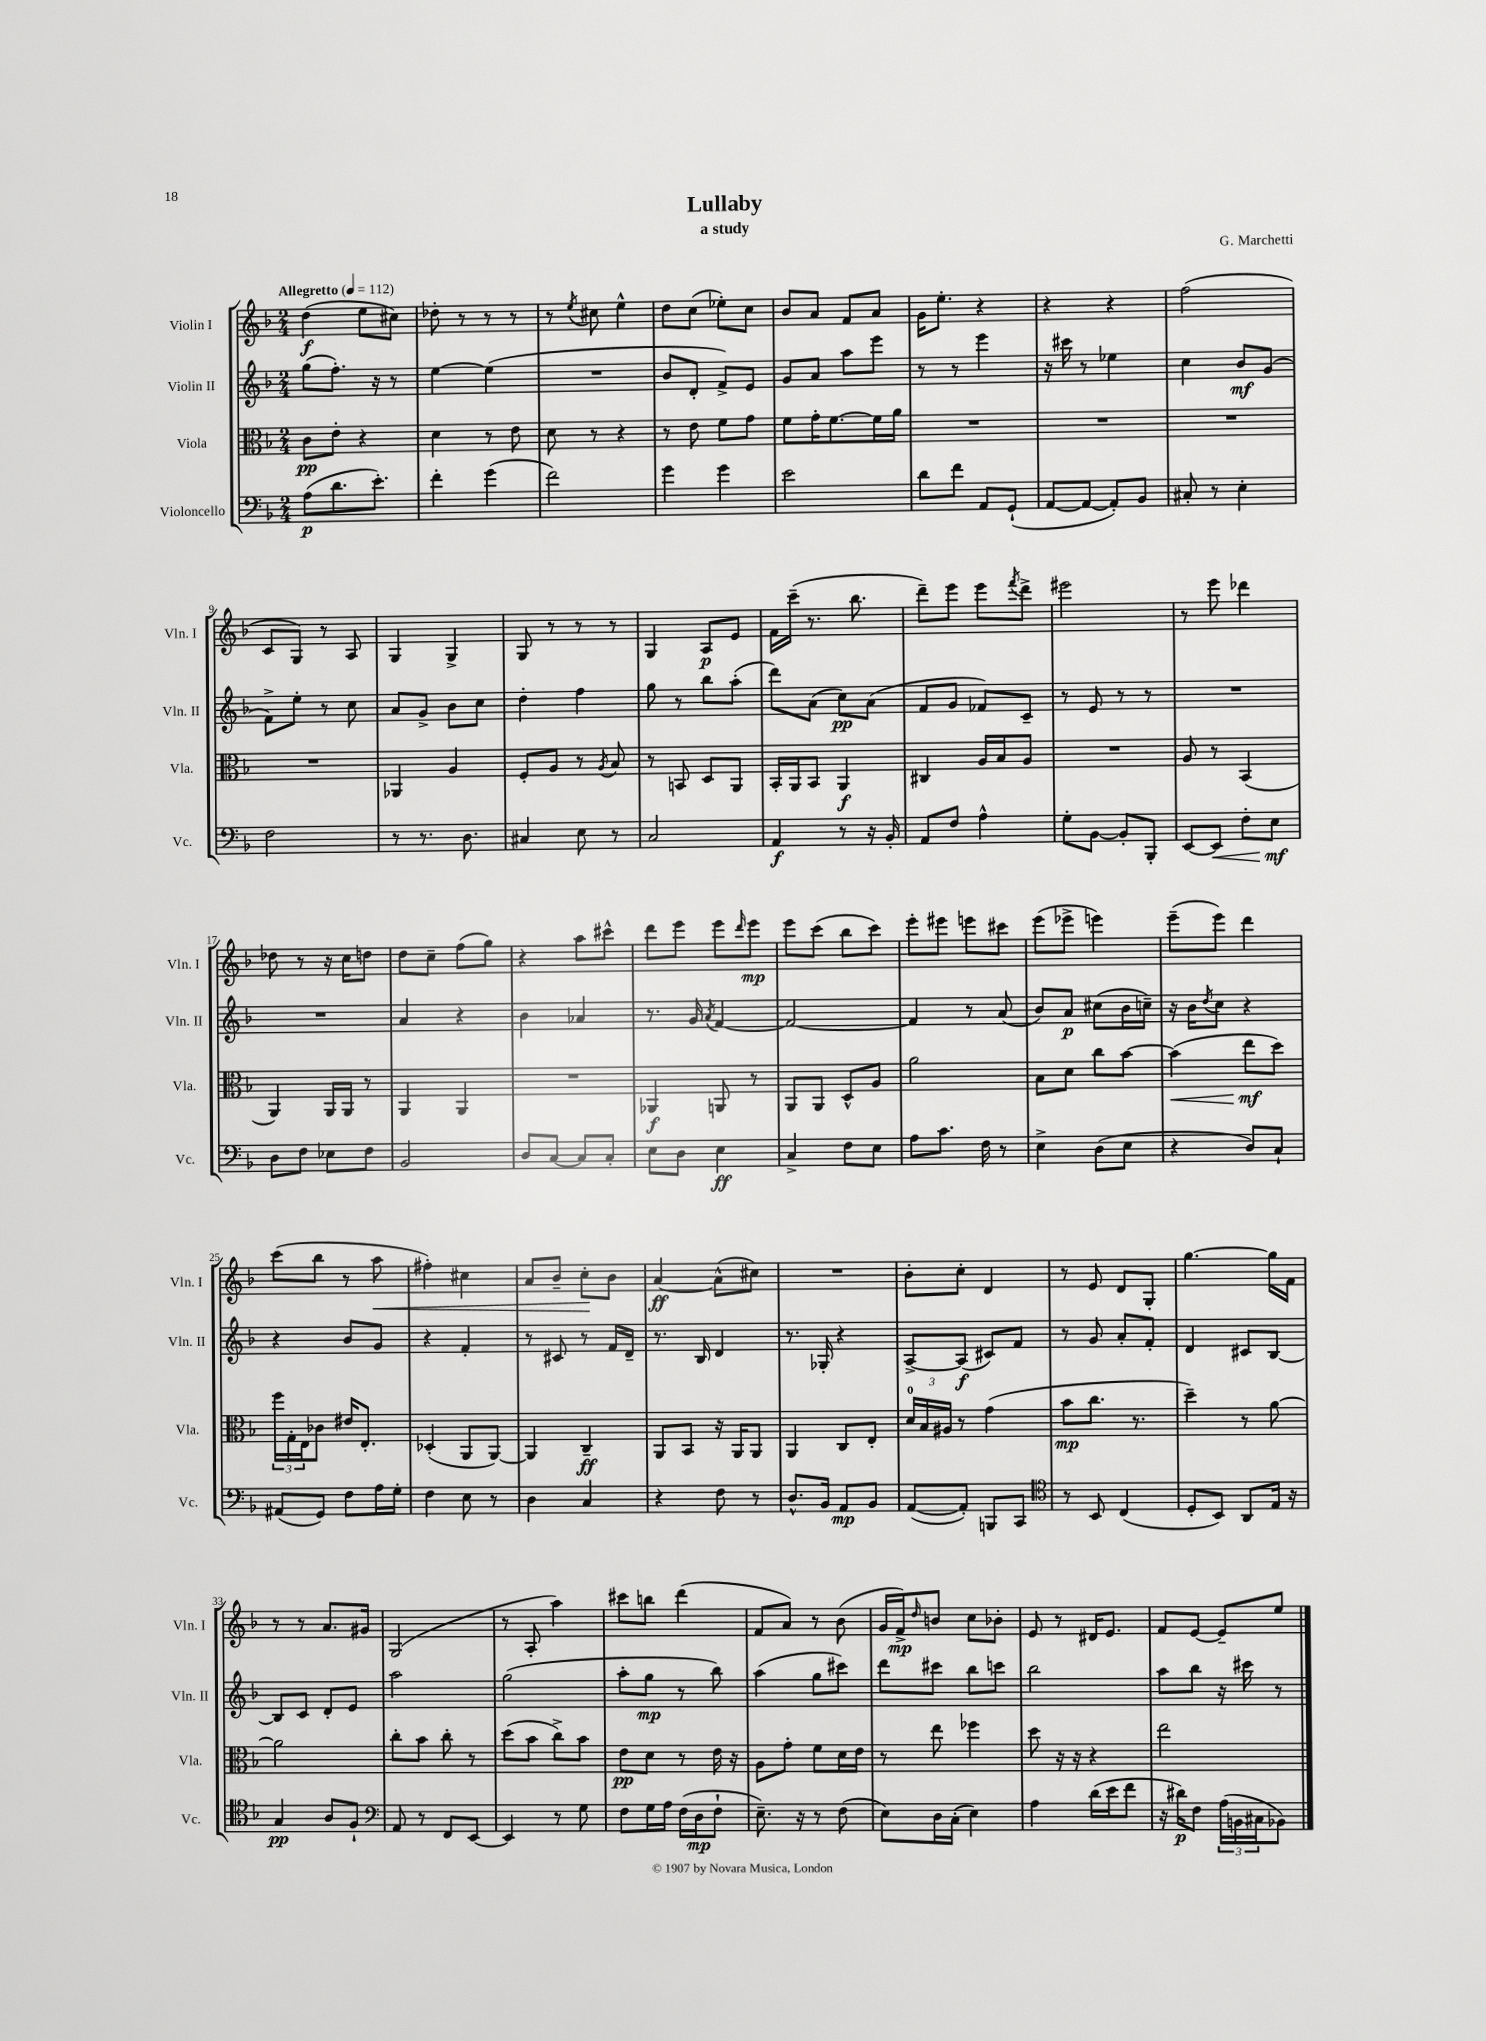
\header { title = "Lullaby" composer = "G. Marchetti" subtitle = "a study" }
<<
\new StaffGroup <<
\new Staff = "s0" \with { instrumentName = "Violin I" shortInstrumentName = "Vln. I" } {
    \clef treble \key f \major \numericTimeSignature \time 2/4 \tempo "Allegretto" 4 = 112
    d''4\f( e''8 cis''8) |
    des''8-. r8 r8 r8 |
    r8 \acciaccatura { e''8 } cis''8 e''4-^ |
    d''8 c''8( ees''8-.) c''8 |
    bes'8 a'8 f'8 a'8 |
    g'16 e''8.-. r4 |
    r4 r4 |
    f''2( |
    c'8 g8) r8 a8 |
    g4 g4-> |
    g8 r8 r8 r8 |
    g4 a8\p e'8 |
    f'16 c'''16--( r8. bes''8. |
    d'''8--) e'''8 e'''8 \acciaccatura { f'''8 } d'''8-> |
    eis'''2 |
    r8 e'''8 des'''4 |
    des''8 r8 r16 c''16 d''8 |
    d''8 c''8-- f''8( g''8) |
    r4 a''8 cis'''8-^ |
    d'''8 e'''8 e'''8 \grace { d'''16 } e'''8\mp |
    e'''8 c'''8( bes''8 c'''8) |
    e'''8-. eis'''8 e'''8 cis'''8 |
    e'''8( ees'''8-> e'''4) |
    e'''8--( e'''8) d'''4 |
    c'''8( bes''8 r8 a''8\< |
    fis''4-.) cis''4 |
    a'8 bes'8-- c''8-.\! bes'8 |
    a'4~\ff a'8-^( cis''8) |
    R2 |
    bes'8-. c''8-. d'4 |
    r8 e'8 d'8 g8-. |
    g''4.~ g''16 f'16 |
    r8 r8 a'8. gis'16 |
    g2( |
    r8 a8-. a''4) |
    cis'''8 b''8 d'''4( |
    f'8 a'8) r8 bes'8( |
    g'16 f'16->\mp) \grace { d''16 } b'8 c''8 bes'8-. |
    e'8 r8 dis'16 e'8. |
    f'8 e'8~ e'8-- e''8 \bar "|." |
}
\new Staff = "s1" \with { instrumentName = "Violin II" shortInstrumentName = "Vln. II" } {
    \clef treble \key f \major \numericTimeSignature \time 2/4
    g''8( f''8.-.) r16 r8 |
    e''4~ e''4( |
    R2 |
    bes'8 d'8-. f'8->) e'8 |
    g'8 a'8 a''8 e'''8 |
    r8 r8 e'''4 |
    r16 cis'''16 r8 ees''4 |
    c''4 bes'8\mf g'8( |
    f'8->) e''8-. r8 c''8 |
    a'8 g'8-> bes'8 c''8 |
    d''4-. f''4 |
    g''8 r8 bes''8 a''8-.( |
    d'''8) a'8( c''8\pp) a'8( |
    f'8 g'8 fes'8) c'8-- |
    r8 e'8 r8 r8 |
    R2 |
    R2 |
    a'4 r4 |
    bes'4 aes'4 |
    r8. g'16 \acciaccatura { a'8 } f'4~ |
    f'2~ |
    f'4 r8 a'8( |
    bes'8) a'8\p cis''8( bes'16 c''16--) |
    r16 bes'16 \acciaccatura { d''8 } c''8 r4 |
    r4 bes'8 g'8 |
    r4 f'4-. |
    r8 cis'8 r8 f'16 d'16-- |
    r8. bes16 d'4 |
    r8. ges16-. r4 |
    a8~-> a8\f( cis'8) f'8 |
    r8 g'8 a'8-. f'8-. |
    d'4 cis'8 bes8~ |
    bes8 c'8 d'8-. e'8 |
    a''2 |
    g''2( |
    a''8-. g''8\mp r8 bes''8) |
    a''4( g''8 cis'''8) |
    d'''8 cis'''8 bes''8 c'''8 |
    bes''2 |
    a''8 bes''8 r16 cis'''16 r8 \bar "|." |
}
\new Staff = "s2" \with { instrumentName = "Viola" shortInstrumentName = "Vla." } {
    \clef alto \key f \major \numericTimeSignature \time 2/4
    c'8\pp e'8-. r4 |
    d'4 r8 e'8 |
    d'8 r8 r4 |
    r8 e'8 f'8 g'8 |
    f'8 g'16-. f'8.~ f'16 a'16 |
    R2 |
    R2 |
    R2 |
    R2 |
    aes,4 a4 |
    f8-. a8 r8 \acciaccatura { a8 } bes8 |
    r8 b,8 d8 a,8 |
    bes,16-. a,16 bes,8 a,4\f |
    cis4 a16 bes16 a8 |
    R2 |
    a8 r8 bes,4( |
    a,4) a,16 a,16 r8 |
    a,4 a,4 |
    R2 |
    aes,4\f a,8 r8 |
    a,8 a,8 d8-^ a8 |
    a'2 |
    bes8 d'8 c''8 bes'8~ |
    bes'4\<( e''8\mf\! d''8) |
    \tuplet 3/2 { f''16 g16-. e16 } ces'8 eis'16 e8.-. |
    des4-.( a,8 a,8~) |
    a,4 c4--\ff |
    a,8 bes,8 r16 a,16 a,8 |
    a,4 c8 e8-. |
    \tuplet 3/2 { d'16-0 bes16 ais16 } r8 g'4( |
    bes'8\mp c''8. r8. |
    d''4--) r8 a'8~ |
    a'2 |
    c''8-. bes'8 c''8-. r8 |
    d''8( bes'8 c''8->) bes'8 |
    e'8\pp d'8 r8 e'16 r16 |
    a8 g'8-. f'8 d'16 e'16 |
    r8 e''8 fes''4 |
    d''8 r16 r16 r4 |
    e''2 \bar "|." |
}
\new Staff = "s3" \with { instrumentName = "Violoncello" shortInstrumentName = "Vc." } {
    \clef bass \key f \major \numericTimeSignature \time 2/4
    a8\p( d'8. e'8.-.) |
    f'4-. g'4( |
    f'2) |
    g'4 g'4 |
    e'2 |
    d'8 f'8 a,8 g,8-!( |
    a,8~ a,8~ a,8-.) bes,8 |
    cis8-. r8 e4-. |
    f2 |
    r8 r8. d8. |
    cis4 e8 r8 |
    c2 |
    a,4\f r8 r16 bes,16-. |
    a,8 f8 a4-^ |
    g8-. bes,8~ bes,8-. bes,,8-. |
    e,8~ e,8\< f8-. e8\mf\! |
    d8 f8 ees8 f8 |
    bes,2 |
    d8 c8~ c8 c8-. |
    e8 d8 e4\ff |
    c4-> f8 e8 |
    a8 c'8. f16 r8 |
    e4-> d8( e8 |
    r4 d8) c8-! |
    ais,8( g,8) f8 a16 g16-. |
    f4 e8 r8 |
    d4 c4 |
    r4 f8 r8 |
    d8.-^ bes,16 a,8\mp bes,8 |
    a,8~( a,8-.) b,,8 c,8 |
    \clef tenor r8 bes,8 c4( |
    d8-. bes,8) a,8 e16 r16 |
    g4\pp a8 f8-! |
    \clef bass a,8 r8 f,8 e,8~ |
    e,4 r8 g8 |
    f8 g16 a16 f16( d16\mp f8-! |
    e8.--) r16 r8 f8( |
    e8) d16 c16-.( e4) |
    a4 d'16( e'16 f'8 |
    r16 dis'16\p) f8 \tuplet 3/2 { a16( b,16 cis16 } bes,8) \bar "|." |
}
>>
>>
